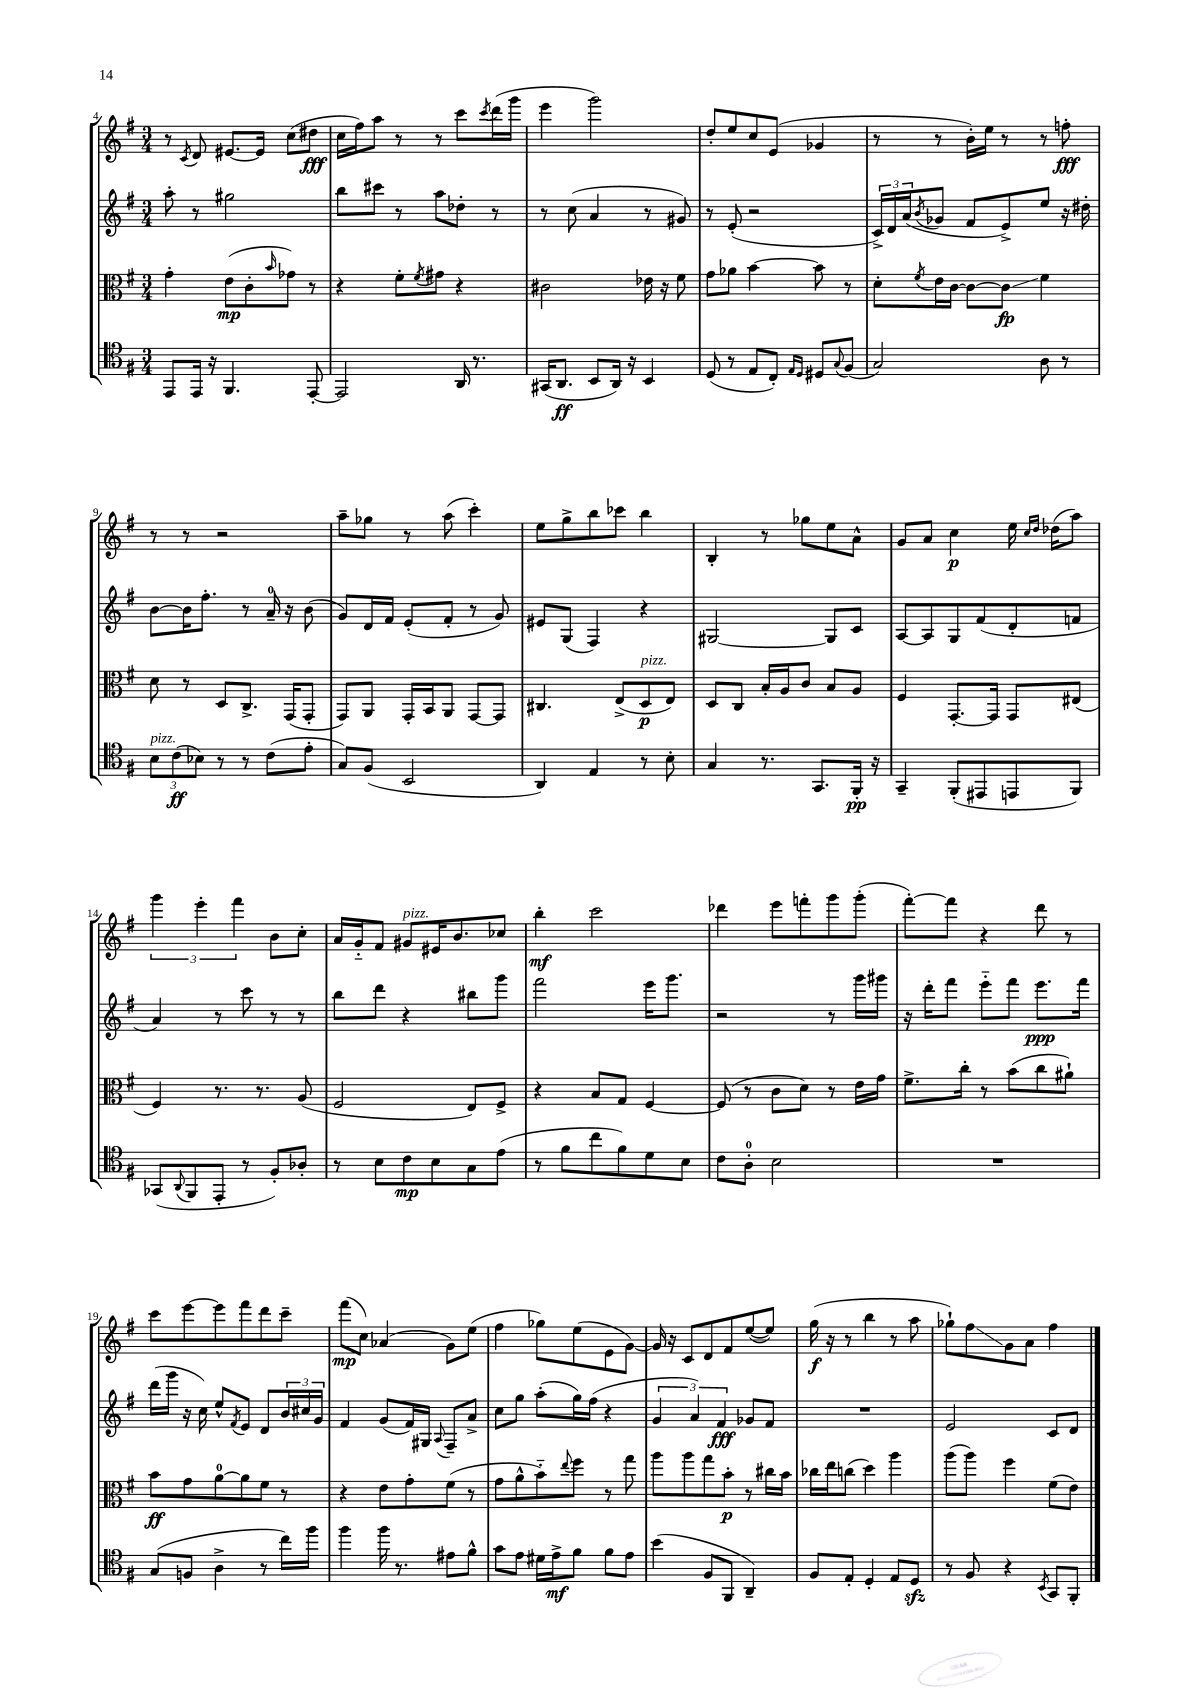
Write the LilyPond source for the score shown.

<<
\new StaffGroup <<
\new Staff = "s0" {
    \clef treble \key g \major \numericTimeSignature \time 3/4
    r8 \acciaccatura { c'8 } d'8 eis'8.~ eis'16 c''8( dis''8\fff |
    c''16 fis''16) a''8 r8 r8 c'''8 \acciaccatura { c'''8 } d'''16( g'''16 |
    e'''4 g'''2) |
    d''8-. e''8 c''8 e'8( ges'4 |
    r8 r8 b'16-.) e''16 r8 r8 f''8-.\fff |
    r8 r8 r2 |
    a''8-- ges''8 r8 a''8( c'''4-.) |
    e''8 g''8-> b''8 ces'''8 b''4 |
    b4-. r8 ges''8 e''8 a'8-^ |
    g'8 a'8 c''4\p e''16 \grace { c''16 d''16 } des''16( a''8) |
    \tuplet 3/2 { g'''4 e'''4-. fis'''4 } b'8 c''8-. |
    a'16 g'16-_ fis'8 gis'8^\markup { \italic "pizz." } eis'16 b'8. ces''8 |
    b''4-.\mf c'''2 |
    des'''4 e'''8 f'''8-. g'''8 g'''8-.( |
    fis'''8~-.) fis'''8 r4 d'''8 r8 |
    c'''8 e'''8~ e'''8 fis'''8 d'''8 c'''8-- |
    fis'''8\mp( c''8) aes'4( g'8) e''8( |
    fis''4 ges''8) e''8( e'8 g'8~) |
    g'16 r16 c'8 d'8 fis'8 e''8~( e''8) |
    g''16\f( r16 r8 b''4 r8 a''8 |
    ges''8-!) fis''8\glissando g'8 a'8 fis''4 \bar "|." |
}
\new Staff = "s1" {
    \clef treble \key g \major \numericTimeSignature \time 3/4
    a''8-. r8 gis''2 |
    b''8 cis'''8 r8 a''8 des''8-. r8 |
    r8 c''8( a'4 r8 gis'8) |
    r8 e'8-.( r2 |
    \tuplet 3/2 { c'16->) d'16 a'16( } \acciaccatura { b'8 } ges'8 fis'8 e'8->) e''8 r16 dis''16-. |
    b'8~ b'16 fis''8.-. r8 a'16-0-- r16 b'8( |
    g'8) d'16 fis'16 e'8-.( fis'8-. r8 g'8) |
    eis'8 g8( fis4) r4 |
    gis2~ gis8 c'8 |
    a8~ a8 g8 fis'8( d'8-. f'8 |
    a'4) r8 c'''8 r8 r8 |
    b''8 d'''8 r4 bis''8 g'''8 |
    fis'''2 e'''16 g'''8. |
    r2 r8 g'''16 gis'''16 |
    r16 d'''16-. fis'''8 e'''8-_ fis'''8 e'''8.\ppp fis'''16 |
    d'''16( g'''16 r16 c''16) e''8-^ \acciaccatura { fis'8 } e'8 d'8 \tuplet 3/2 { b'16 cis''16 g'16 } |
    fis'4 g'8( fis'16) gis16 \appoggiatura { a8 } fis8-- a'8-> |
    c''8 g''8 a''8-.( g''16) fis''16( r4 |
    \tuplet 3/2 { g'4 a'4) fis'4\fff } ges'8 fis'8 |
    R2. |
    e'2 c'8 d'8 \bar "|." |
}
\new Staff = "s2" {
    \clef alto \key g \major \numericTimeSignature \time 3/4
    g'4-. e'8\mp( c'8-. \grace { b'16 } ges'8) r8 |
    r4 fis'8-. \acciaccatura { fis'8 } gis'8 r4 |
    cis'2 ees'16 r16 fis'8 |
    g'8 aes'8 b'4~ b'8 r8 |
    d'8-. \acciaccatura { fis'8 } e'16 c'16~ c'8~ c'8\glissando\fp fis'4 |
    d'8 r8 d8 c8.-> g,16( g,8-. |
    g,8) a,8 g,16-. b,16 a,8 g,8~ g,8 |
    cis4. e8->( d8\p^\markup { \italic "pizz." } e8) |
    d8 c8 b16-. a16 c'8 b8 a8 |
    fis4 g,8.~-. g,16 g,8 eis8( |
    fis4) r8. r8. a8( |
    fis2 e8) fis8-> |
    r4 b8 g8 fis4~ |
    fis8( r8 c'8 d'8) r8 e'16 g'16 |
    fis'8.-> c''16-. r8 b'8( c''8 ais'8-!) |
    b'8\ff g'8 a'8-0~ a'8 fis'8 r8 |
    r4 e'8 g'8-. fis'8( r8 |
    g'8 a'8-^ b'8-_) \appoggiatura { e''8 } fis''8 r8 g''8 |
    a''8 a''8 g''8 b'8-.\p r8 cis''16 b'16 |
    ces''16 e''16 c''8( d''4) a''4 |
    a''8( a''8) fis''4 fis'8( e'8) \bar "|." |
}
\new Staff = "s3" {
    \clef tenor \key g \major \numericTimeSignature \time 3/4
    e,8 e,16 r16 fis,4. e,8~-. |
    e,2 a,16 r8. |
    gis,16( a,8.\ff b,8 a,16) r16 b,4 |
    d8( r8 e8 c8-.) \grace { e16 d16 } dis8 \appoggiatura { g8 } fis8( |
    g2) a8 r8 |
    \tuplet 3/2 { b8^\markup { \italic "pizz." } c'8\ff( bes8) } r8 r8 c'8( e'8-. |
    g8) fis8( b,2 |
    a,4) e4 r8 b8-. |
    g4 r8. g,8. fis,16-.\pp r16 |
    g,4-- fis,8-.( eis,8 e,8 fis,8) |
    ges,8( \appoggiatura { a,8 } fis,8 e,8-. r8 fis8-.) aes8-. |
    r8 b8 c'8\mp b8 g8 e'8( |
    r8 fis'8 c''8 fis'8) d'8 b8 |
    c'8 a8-0-. b2 |
    R2. |
    g8( f8 a4-> r8 c''16) fis''16 |
    fis''4 fis''16 r8. eis'8 fis'8-^ |
    g'8 e'8 dis'16 e'16->\mf fis'8 fis'8 e'8 |
    b'4( fis8 fis,8 a,4--) |
    fis8 e8-. d4-. e8 d8\sfz |
    r8 fis8 r4 \acciaccatura { b,8 } g,8 fis,8-. \bar "|." |
}
>>
>>
\layout { \context { \Score currentBarNumber = #4 } }
